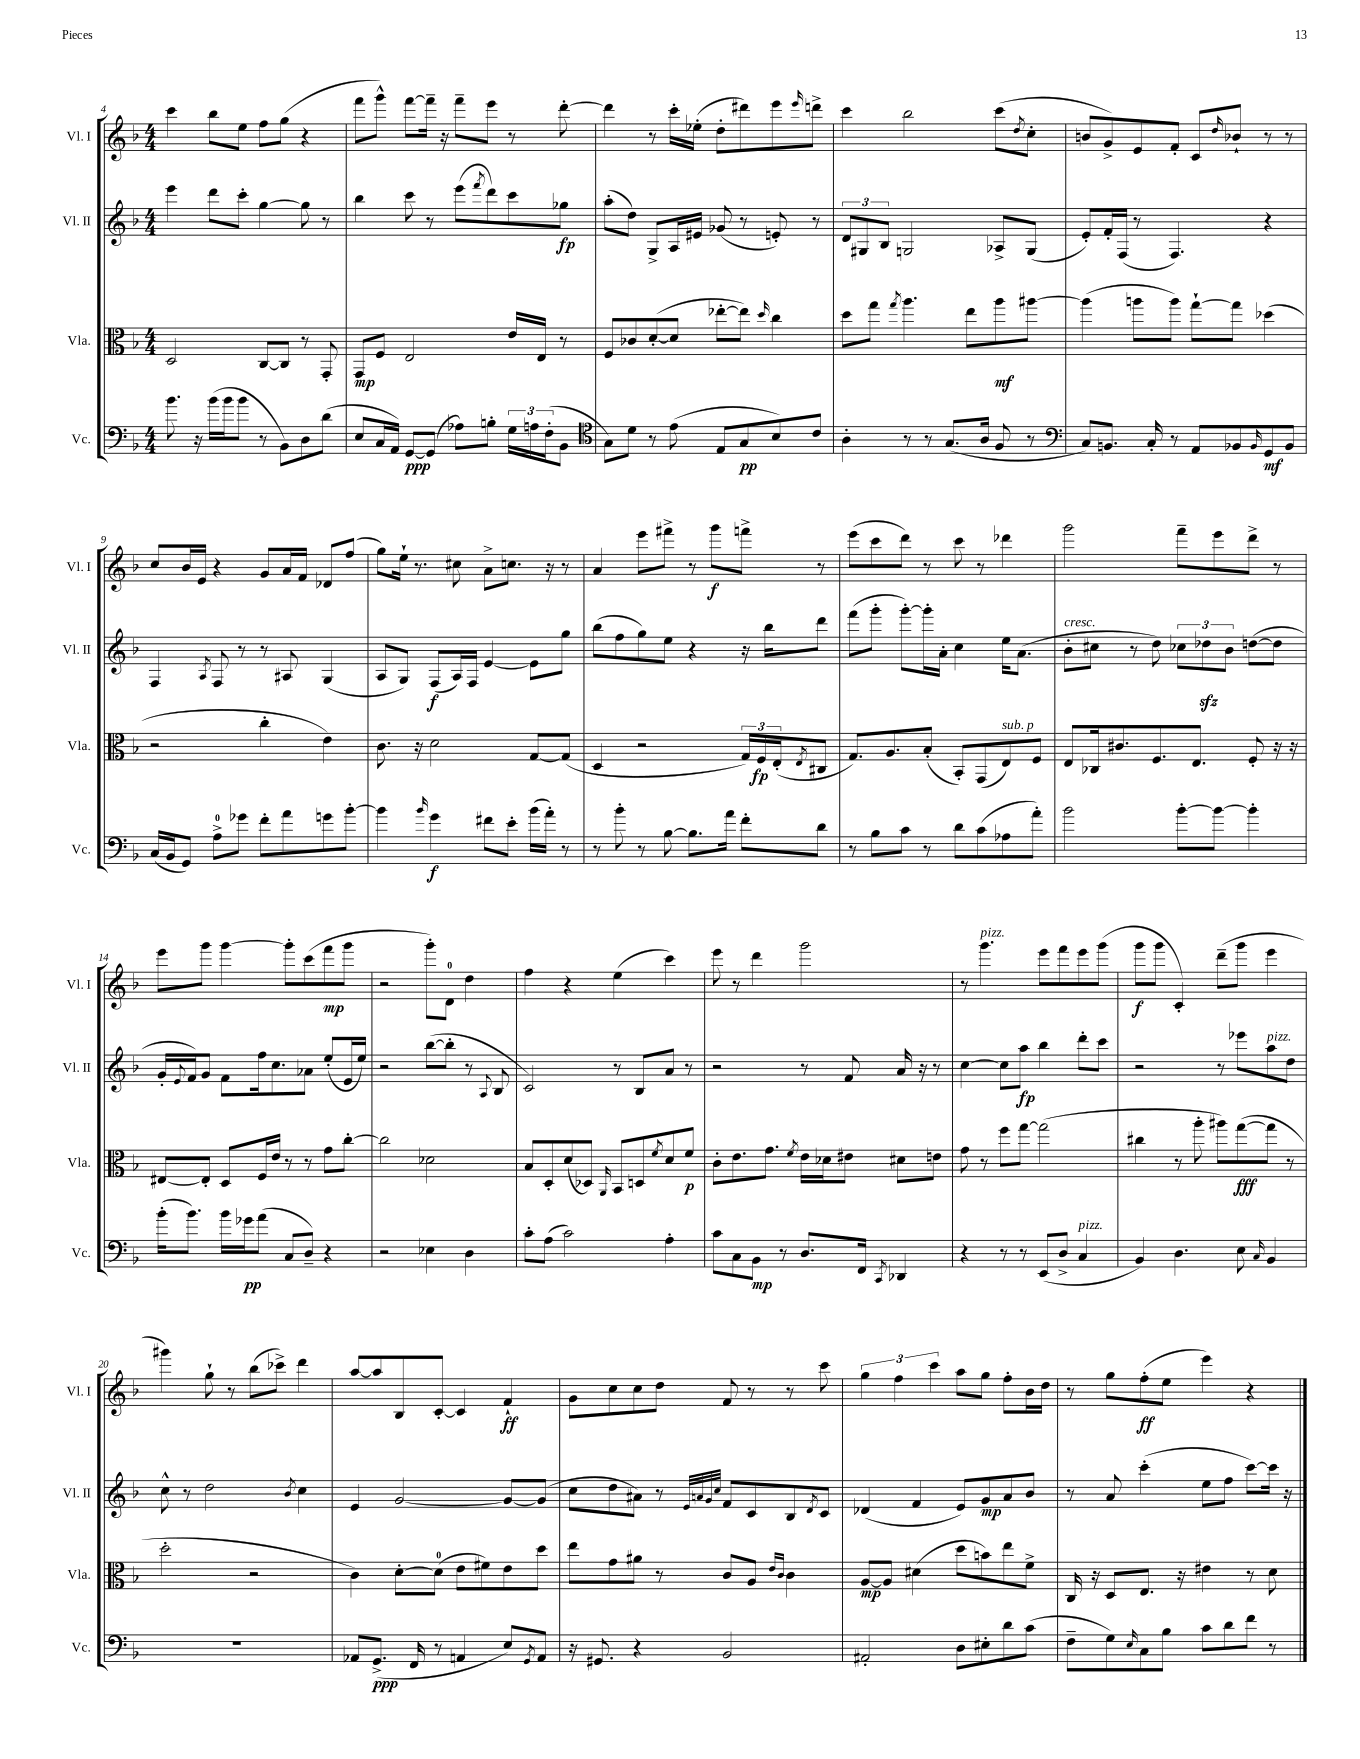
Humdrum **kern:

**kern	**kern	**kern	**kern
*staff4	*staff3	*staff2	*staff1
*clefF4	*clefC3	*clefG2	*clefG2
*k[b-]	*k[b-]	*k[b-]	*k[b-]
*M4/4	*M4/4	*M4/4	*M4/4
8.b-	2D	4eee	4ccc
16r	.	.	.
(16b-	.	8ddd	8bb-
16b-	.	.	.
8b-	.	8ccc'	8ee
8r	[8C	[4gg	8ff
8BB-)	8C]	.	(8gg
8D	8r	8gg]	4r
(8d	8GG'	8r	.
=	=	=	=
8E	8GG	4bb-	8fff
16C	8F	.	8ggg^^)
16AA)	.	.	.
[8GG	2E	8ccc	[8fff
(8GG]	.	8r	16fff~]
.	.	.	16r
8A-)	.	(8eee	8fff~
.	.	8qfff	.
8B'	.	8ddd)	8eee
24G	16e	8ccc	8r
24A	.	.	.
.	16E	.	.
(24F'	.	.	.
8BB-	8r	8gg-	[8ddd'
=	=	=	=
*clefC4	*	*	*
8G)	8F	(8aa'	4ddd]
8d	8c-	8dd)	.
8r	([8d'	8G^	8r
(8e	8d]	16A	16ccc'
.	.	16e#	(16ee-'
8E	[8ee-'	(8g-	8dd'
8G	8ee-])	8r	8ddd#)
.	16qqdd	.	.
8B-)	4cc	8e')	8eee
.	.	.	16qqeee
8c	.	8r	8ddd^
=	=	=	=
4A'	8dd	12d	4ccc
.	.	12G#	.
.	8gg	.	.
.	.	12B-	.
.	8qgg	.	.
8r	4.aa	2G	2bb-
8r	.	.	.
(8.G	.	.	.
.	8ee	.	.
16A	.	.	.
8F	8aa	8A-^	(8ccc
.	.	.	8qdd
8r	[8aa#	(8G	8cc'
=	=	=	=
*clefF4	*	*	*
8C)	(4aa#]	8e')	8b
8.BB	.	16f'	8g^)
.	.	(16F	.
.	8aa	8r	8e
16C'	.	.	.
8r	8aa)	4.F)	8f'
8AA	[8gg`	.	8c
.	.	.	16qqdd
8BB-	8gg]	.	8b-`
16qqBB-	.	.	.
8GG	(4dd-	4r	8r
8BB-	.	.	8r
=	=	=	=
(16C	2r	4F	8cc
16BB-	.	.	.
8GG)	.	.	16b-
.	.	.	16e
.	.	8qA	.
8A^	.	8F	4r
8g-	.	8r	.
8f'	4cc'	8r	8g
8a	.	8A#	16a
.	.	.	16f
8g	4e)	(4G	8d-
[8b-'	.	.	(8ff
=	=	=	=
4b-]	8.c	8A	8gg)
.	.	8G)	16ee`
.	16r	.	8.r
16qqb-	.	.	.
4g	2d	(8F	.
.	.	16A)	8cc#
.	.	16F	.
8f#	.	[4e	8a^
8e'	.	.	8.cc
(16b-	[8G	8e]	.
16a')	.	.	16r
8r	(8G]	8gg	8r
=	=	=	=
8r	4D	(8bb-	4a
8b-'	.	8ff	.
8r	2r	8gg)	8eee
[8B-	.	8ee	8fff#^
8.B-]	.	4r	8r
.	.	.	8ggg
16a	.	.	.
8f'	24G)	16r	8fff^
.	24F	.	.
.	.	16bb-	.
.	(24E'	.	.
.	8qE	.	.
8d	8C#	8ddd	8r
=	=	=	=
8r	8.G)	(8fff	(8eee
8B-	.	8ggg'	8ccc
.	8.A	.	.
8c	.	[8ggg')	8ddd)
8r	(8B-'	16ggg']	8r
.	.	16a'	.
8d	8BB-')	4cc	8ccc
(8c	(8GG	.	8r
8A-	8E)	16ee	4ddd-
.	.	(8.a	.
8a')	8F	.	.
=	=	=	=
2b-	8E	8b-'	2ggg
.	16C-	8cc#	.
.	8.c#	.	.
.	.	8r	.
.	8.F	8dd)	.
[8b-'	.	12cc-	8fff~
.	8.E	.	.
.	.	12dd-	.
8b-_	.	.	8eee
.	.	12b-	.
4b-']	8F'	([8dd	8ddd^
.	16r	8dd]	8r
.	16r	.	.
=	=	=	=
(16b-'	[8E#	16g'	8eee
.	.	8qqe	.
8.b-)	.	16f)	.
.	8E#']	8g	8ggg
16b-	8D	8f	[4ggg
16g-	.	.	.
(8a	16F	16ff	.
.	16e	8.cc	.
8C	8r	.	8ggg']
8D~)	8r	8a-	(8ccc
4r	8g	(8ee'	8fff
.	[8cc'	16e	8ggg
.	.	16ee)	.
=	=	=	=
2r	2cc]	2r	2r
4E-	2d-	([8bb-	8ggg')
.	.	8bb-']	8d
4D	.	8r	4dd
.	.	8qqA	.
.	.	8B-	.
=	=	=	=
8c'	8B-	2c)	4ff
(8A	8D'	.	.
2c)	(8d	.	4r
.	8D-)	.	.
.	16qqAA	.	.
.	8BB-	8r	(4ee
.	8D	8B-	.
.	8qf	.	.
4A'	8d	8a	4ccc)
.	8f	8r	.
=	=	=	=
8c	8c'	2r	8eee
8C	8.e	.	8r
8BB-	.	.	4ddd
.	8.g	.	.
8r	.	.	.
.	8qf	.	.
8.D	16e	8r	2ggg
.	16d-	.	.
.	8e#	8f	.
16FF	.	.	.
8qCC	.	.	.
4DD-	8d#	16a	.
.	.	16r	.
.	8e	8r	.
=	=	=	=
4r	8g	[4cc	8r
.	8r	.	4.ggg
8r	8ff	8cc]	.
8r	[8gg	8aa	.
(8EE	(2gg]	4bb-	8eee
8D^	.	.	8fff
4C	.	8ddd'	8eee
.	.	8ccc	(8ggg
=	=	=	=
4BB-)	4cc#	2r	8ggg
.	.	.	8ggg
4.D	8r	.	4c')
.	8aa'	.	.
.	8aa#)	8r	(8ddd~
8E	([8gg	8eee-	8ggg
16qqC	.	.	.
4BB-	8gg]	8aa	4eee
.	8r	8dd	.
=	=	=	=
1r	2dd'	8cc^^	4ggg#)
.	.	8r	.
.	.	2dd	8gg`
.	.	.	8r
.	2r	.	(8bb-
.	.	.	8ccc-^)
.	.	8qb-	.
.	.	4cc	4ddd
=	=	=	=
8AA-	4c)	4e	[8aa
(8.GG^	.	.	8aa]
.	[8d'	[2g	8B-
16FF	.	.	.
8r	(8d]	.	[8c'
4AA	8e	.	4c]
.	8f#)	.	.
8E)	8e	8g_	4f`
8qGG	.	.	.
8AA	8dd	(8g]	.
=	=	=	=
16r	8ee	8cc	8g
8.GG#	.	.	.
.	8g	8dd	8cc
4r	8a#	8a#)	8cc
.	8r	8r	8dd
.	.	32qqe	.
.	.	32qqa	.
.	.	32qqg	.
.	.	32qqcc	.
2BB-	8c	8f	8f
.	8A	8c	8r
.	16qqe	.	.
.	16qqc	.	.
.	4c	8B-	8r
.	.	8qd	.
.	.	8c	8ccc
=	=	=	=
2AA#'	[8A	(4d-	6gg
.	8A]	.	.
.	.	.	6ff
.	(4d#	4f	.
.	.	.	6ccc
8D	8dd	8e)	8aa
8E#'	8b)	8g	8gg
8d	8ee	8a	8ff'
(8c	8f^	8b-	16b-
.	.	.	16dd
=	=	=	=
8F~	16C	8r	8r
.	16r	.	.
8G)	8D	8a	8gg
16qqE	.	.	.
8C	8.E	(4ccc'	(8ff'
8B-	.	.	8ee
.	16r	.	.
8c	4e#	8ee	4eee)
8d	.	8ff	.
8f	8r	[8ccc)	4r
8r	8d	16ccc]	.
.	.	16r	.
==	==	==	==
*-	*-	*-	*-
